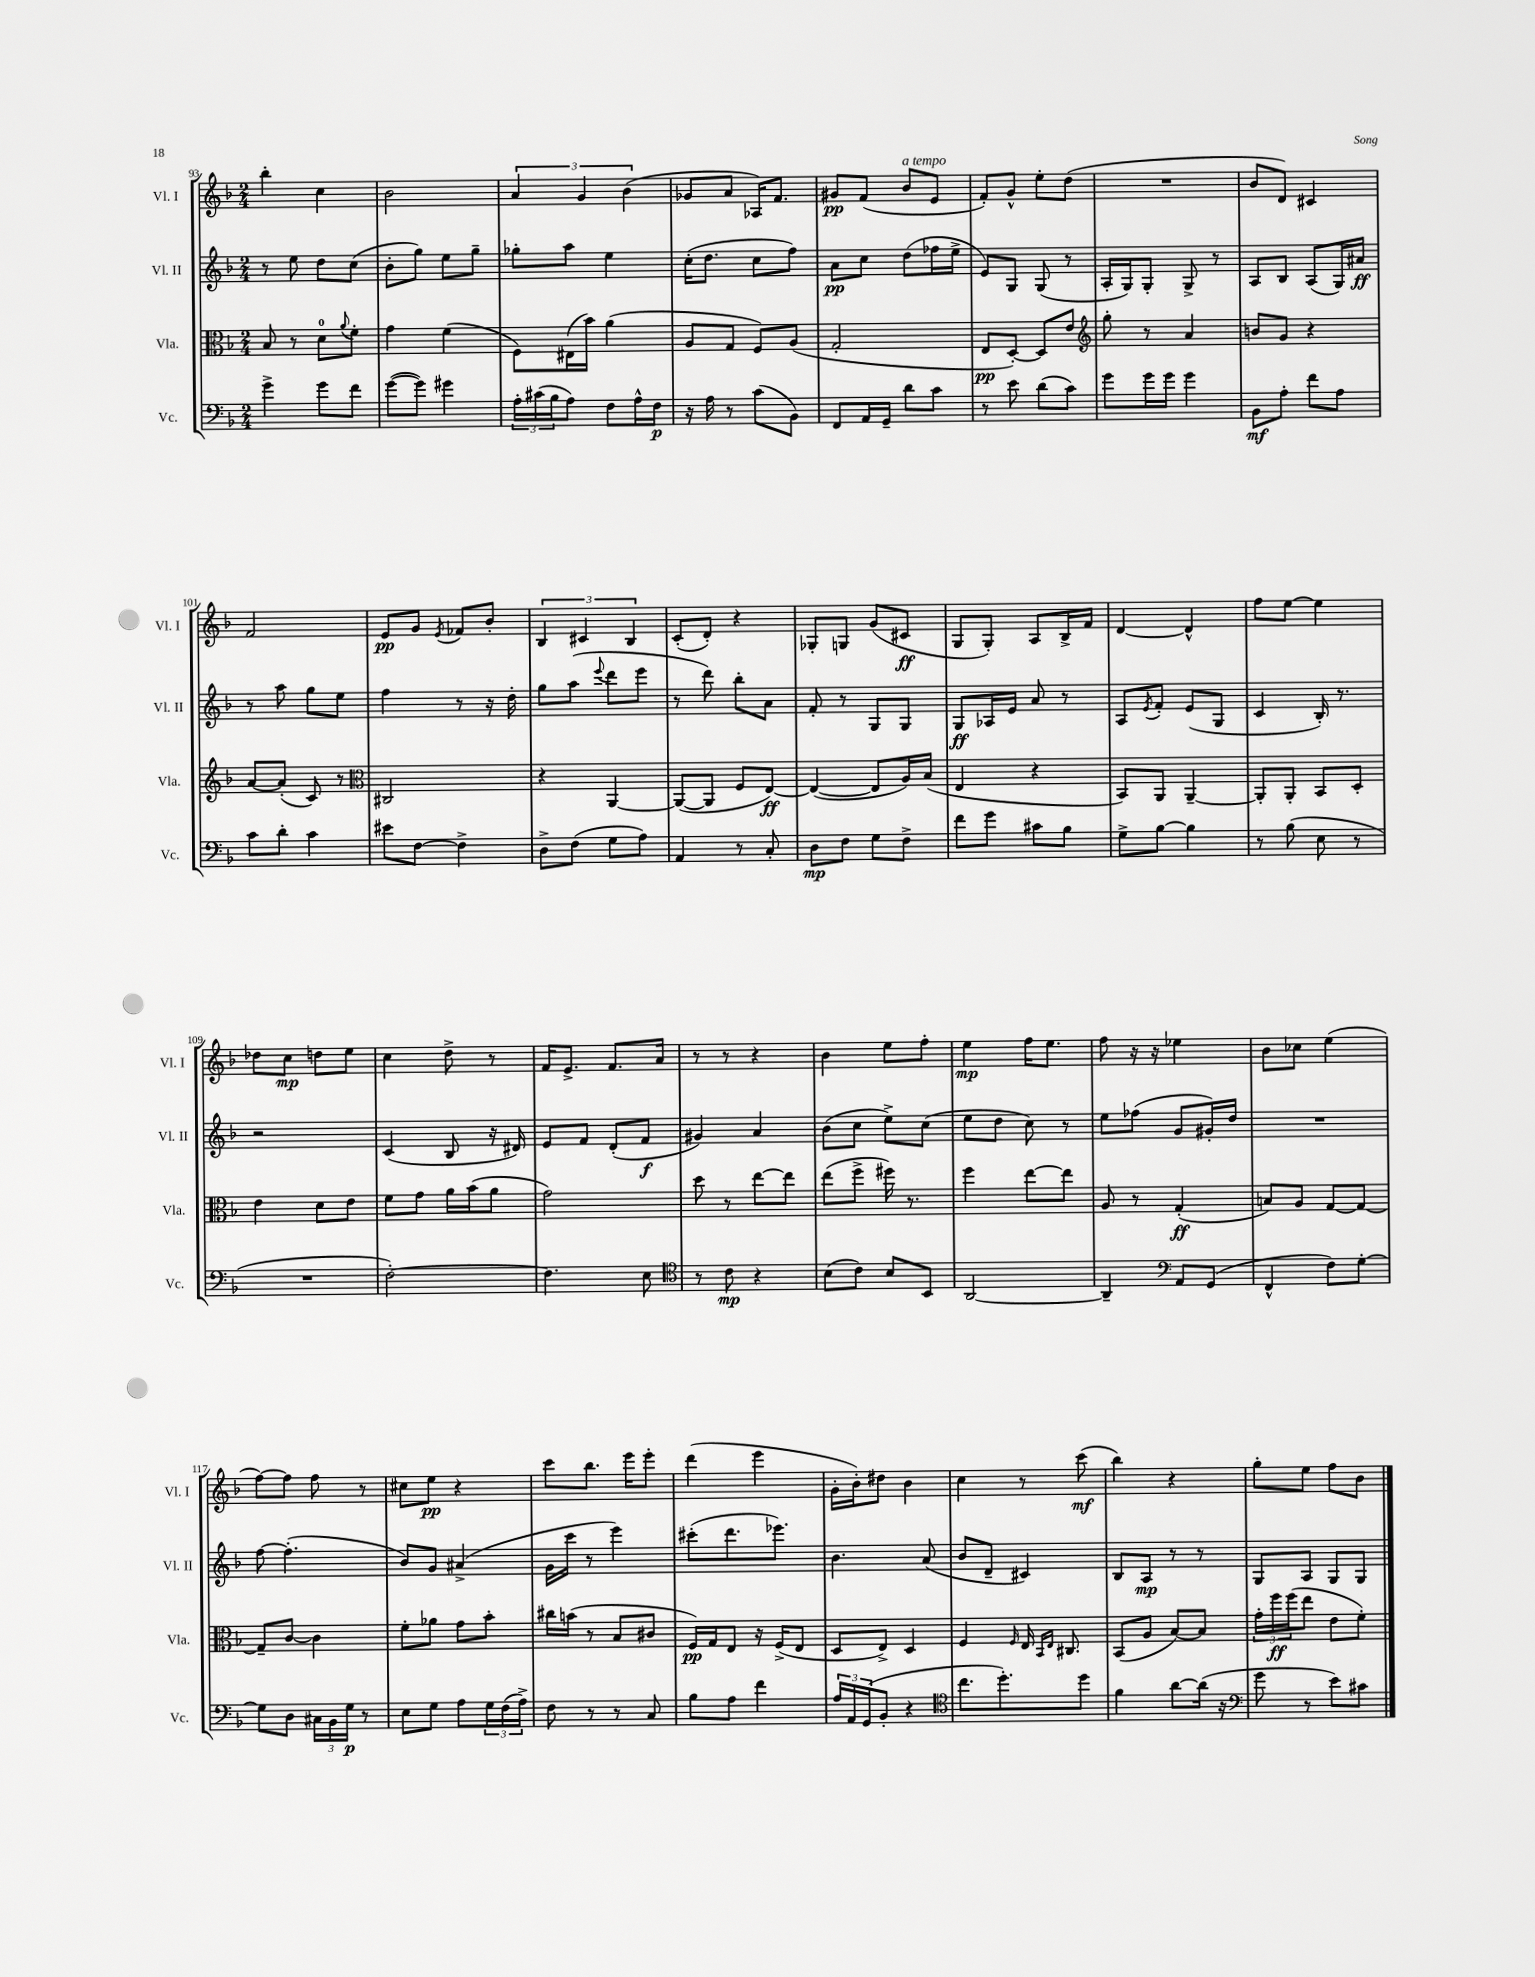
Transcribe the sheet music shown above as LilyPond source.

<<
\new StaffGroup <<
\new Staff = "s0" \with { instrumentName = "Vl. I" shortInstrumentName = "Vl. I" } {
    \clef treble \key f \major \numericTimeSignature \time 2/4
    bes''4-. c''4 |
    bes'2 |
    \tuplet 3/2 { a'4 g'4 bes'4( } |
    ges'8 a'8 aes16) f'8. |
    gis'8\pp f'8( bes'8^\markup { \italic "a tempo" } e'8 |
    f'8-.) g'8-^ e''8-. d''8( |
    R2 |
    bes'8 d'8) cis'4 |
    f'2 |
    e'8\pp g'8 \acciaccatura { e'8 } fes'8 bes'8-. |
    \tuplet 3/2 { bes4 cis'4 bes4 } |
    c'8-.( d'8-.) r4 |
    ges8-. g8 g'8( cis'8\ff |
    g8 g8-.) a8 bes16-> f'16 |
    d'4~ d'4-^ |
    f''8 e''8~ e''4 |
    des''8 c''8\mp d''8 e''8 |
    c''4 d''8-> r8 |
    f'16 e'8.-> f'8. a'16 |
    r8 r8 r4 |
    bes'4 e''8 f''8-. |
    e''4\mp f''16 e''8. |
    f''8 r16 r16 ees''4 |
    bes'8 ces''8 e''4( |
    f''8~) f''8 f''8 r8 |
    cis''8 e''8\pp r4 |
    c'''8 bes''8. e'''16 e'''8-. |
    d'''4( e'''4 |
    g'16-. bes'16-.) dis''8 bes'4 |
    c''4 r8 c'''8\mf( |
    bes''4) r4 |
    g''8-. e''8 f''8 bes'8 \bar "|." |
}
\new Staff = "s1" \with { instrumentName = "Vl. II" shortInstrumentName = "Vl. II" } {
    \clef treble \key f \major \numericTimeSignature \time 2/4
    r8 e''8 d''8 c''8( |
    bes'8-. g''8) e''8 g''8-- |
    ges''8-. a''8 e''4 |
    c''16-.( d''8. c''8 f''8) |
    a'8\pp c''8 d''8( fes''16 e''16-> |
    e'8) g8 g8( r8 |
    a16-. g16) g8-. g8-> r8 |
    a8 bes8 a8( g16) ais'16\ff |
    r8 a''8 g''8 e''8 |
    f''4 r8 r16 d''16-. |
    g''8 a''8( \appoggiatura { e'''8 } d'''8 e'''8 |
    r8 d'''8) bes''8-. a'8 |
    f'8-. r8 g8 g8 |
    g8\ff aes16 e'16 a'8 r8 |
    a8 \acciaccatura { e'8 } f'8-. e'8( g8 |
    c'4 bes16-.) r8. |
    r2 |
    c'4( bes8 r16 dis'16) |
    e'8 f'8 d'8-.( f'8\f |
    gis'4) a'4 |
    bes'8( c''8 e''8->) c''8( |
    e''8 d''8 c''8) r8 |
    e''8 fes''8( g'8 gis'16-.) d''16 |
    R2 |
    f''8~ f''4.-.( |
    bes'8) g'8 ais'4->( |
    g'16 c'''16 r8 e'''4) |
    cis'''8-.( d'''8. ees'''8.) |
    bes'4. a'8( |
    bes'8 d'8-- cis'4) |
    bes8 a8\mp r8 r8 |
    g8 a8 g8 g8 \bar "|." |
}
\new Staff = "s2" \with { instrumentName = "Vla." shortInstrumentName = "Vla." } {
    \clef alto \key f \major \numericTimeSignature \time 2/4
    bes8 r8 d'8-0 \appoggiatura { a'8 } f'8-. |
    g'4 f'4( |
    f8) eis16( bes'16) a'4( |
    a8 g8 f8) a8( |
    g2-. |
    e8\pp d8~-.) d8 e'8 |
    \clef treble g''8-. r8 a'4 |
    b'8 g'8 r4 |
    a'8~ a'8-.( c'8) r8 |
    \clef alto cis2 |
    r4 a,4~ |
    a,8~( a,8 f8 e8~\ff) |
    e4~( e8 a16) bes16( |
    e4 r4 |
    bes,8) a,8 a,4~-- |
    a,8-. a,8-. bes,8 d8-. |
    e'4 d'8 e'8 |
    f'8 g'8 a'16 bes'16( a'8 |
    g'2) |
    d''8 r8 e''8~ e''8 |
    e''8( f''8-> fis''16) r8. |
    f''4 e''8~ e''8 |
    a8 r8 g4-.\ff( |
    b8) a8 g8~ g8~ |
    g8-- c'8~ c'4 |
    f'8-. aes'8 g'8 bes'8-. |
    cis''16 b'16( r8 bes8 cis'8 |
    f16\pp) g16 e8 r16 f16->( e8 |
    d8 e8->) d4 |
    f4 \grace { f16 } e16 \grace { bes,16 e16 } cis8. |
    bes,8( a8 bes8~) bes8 |
    \tuplet 3/2 { g'16-. f''16\ff f''16( } e''8 e'8 f'8-.) \bar "|." |
}
\new Staff = "s3" \with { instrumentName = "Vc." shortInstrumentName = "Vc." } {
    \clef bass \key f \major \numericTimeSignature \time 2/4
    g'4-> g'8 f'8 |
    g'8~( g'8) gis'4 |
    \tuplet 3/2 { a16-. cis'16( bes16 } a8) f8 a16-^ f16\p |
    r16 a16 r8 c'8( bes,8) |
    f,8 a,16 g,16-- d'8 c'8 |
    r8 e'8 d'8( c'8) |
    g'8 g'16 g'16 g'4 |
    bes,8\mf a8-. f'8 a8 |
    c'8 d'8-. c'4 |
    eis'8 f8~ f4-> |
    d8-> f8( g8 a8) |
    a,4 r8 c8-. |
    d8\mp f8 g8 f8-> |
    f'8 g'8 cis'8 bes8 |
    g8-> bes8~ bes4 |
    r8 bes8( e8 r8 |
    R2 |
    f2~-.) |
    f4. e8 |
    \clef tenor r8 c'8\mp r4 |
    bes8( c'8) bes8 bes,8 |
    a,2~ |
    a,4-- \clef bass a,8 g,8( |
    f,4-^ f8) g8~-. |
    g8 d8 \tuplet 3/2 { cis16 bes,16 g16\p } r8 |
    e8 g8 a8 \tuplet 3/2 { g16 f16( a16->) } |
    f8 r8 r8 c8 |
    bes8 a8 f'4 |
    \tuplet 3/2 { a16 a,16 g,16( } bes,8-. r4 |
    \clef tenor c''8. d''8.-.) d''8 |
    f'4 a'8~ a'16( r16 |
    \clef bass g'8 r8 e'8) cis'8 \bar "|." |
}
>>
>>
\layout { \context { \Score currentBarNumber = #93 } }
